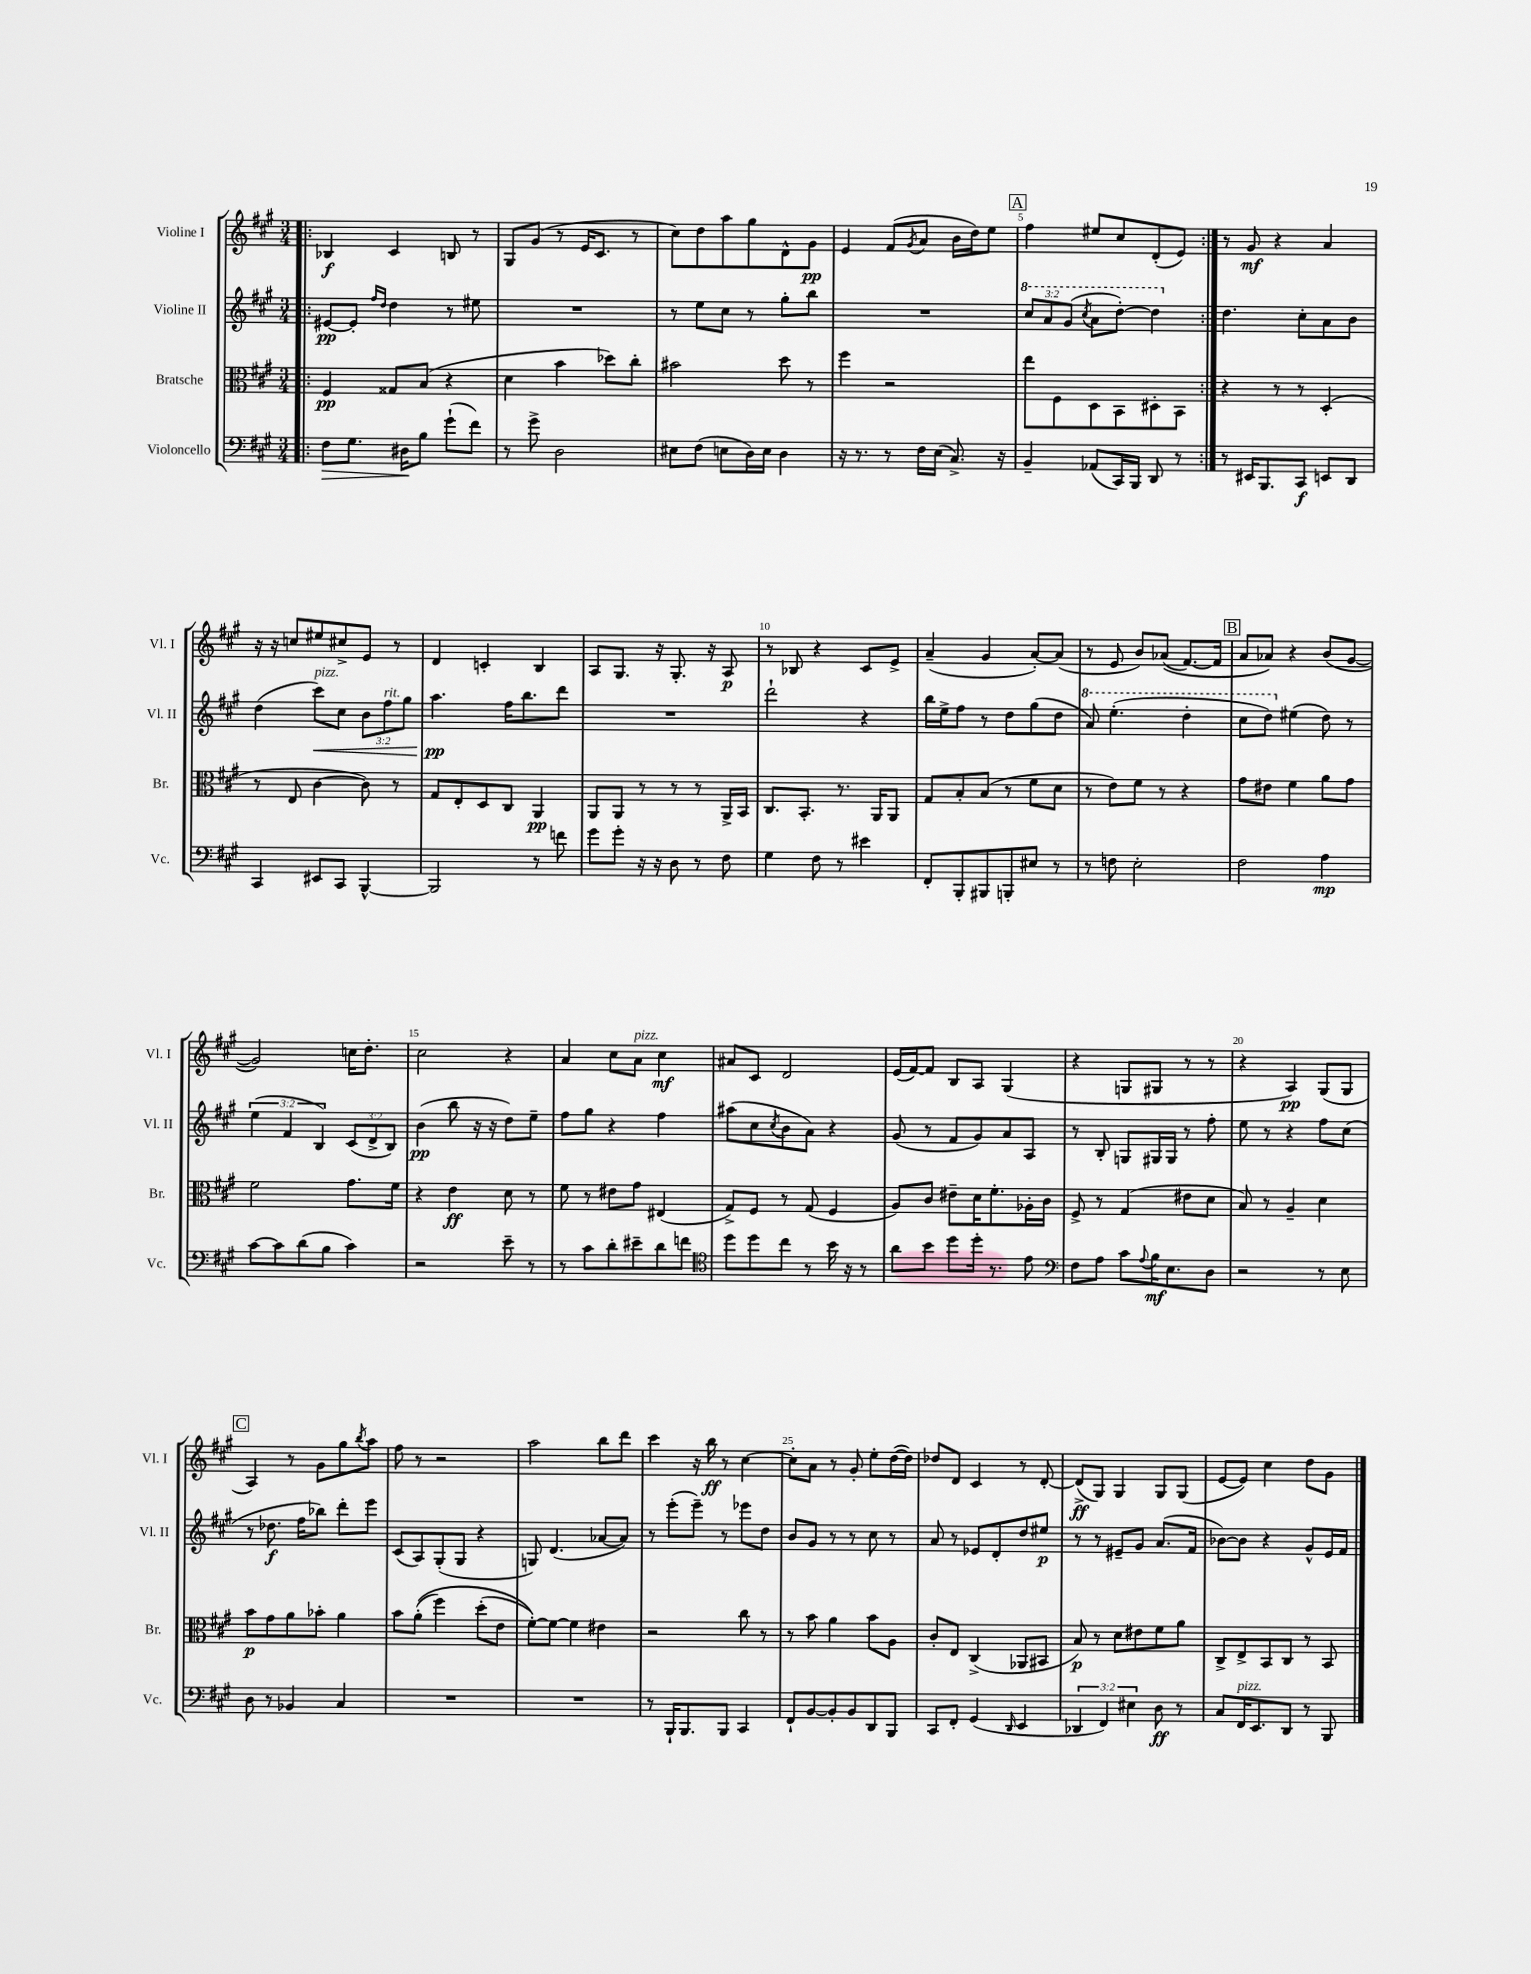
<<
\new StaffGroup <<
\new Staff = "s0" \with { instrumentName = "Violine I" shortInstrumentName = "Vl. I" } {
    \clef treble \key a \major \numericTimeSignature \time 3/4
    \repeat volta 2 { \bar ".|:" bes4\f cis'4 b8 r8 |
    gis8 gis'8( r8 e'16 cis'8. r8 |
    cis''8) d''8 a''8 gis''8 d'8-^ gis'8\pp |
    e'4 fis'8( \acciaccatura { gis'8 } a'8 b'16 d''16) e''8 |
    \mark \markup { \box "A" } fis''4 eis''8 cis''8 d'8-.( e'8) | }
    r8 gis'8\mf r4 a'4 |
    r16 r16 c''8 eis''8 cis''8-> e'8 r8 |
    d'4 c'4-. b4 |
    a8 gis8. r16 gis8.-. r16 a8\p |
    r8 bes8 r4 cis'8 e'8-> |
    a'4--( gis'4 a'8~-.) a'8( |
    r8 e'8 b'8) aes'8(\( fis'8.~) fis'16 |
    \mark \markup { \box "B" } a'8 aes'8\) r4 b'8( gis'8~ |
    gis'2) c''16 d''8.-. |
    cis''2 r4 |
    a'4 cis''8 a'8^\markup { \italic "pizz." } cis''4\mf |
    ais'8 cis'8 d'2 |
    e'16( fis'16~) fis'8 b8 a8 gis4( |
    r4 g8 gis8 r8 r8 |
    r4 a4\pp) gis8( gis8 |
    \mark \markup { \box "C" } a4) r8 gis'8 gis''8 \acciaccatura { b''8 } a''8 |
    fis''8 r8 r2 |
    a''2 b''8 d'''8 |
    cis'''4 r16 b''16\ff r8 cis''4~ |
    cis''8-. a'8 r8 gis'8-. e''8-. d''16~( d''16) |
    des''8 d'8 cis'4 r8 d'8~-. |
    d'8->\ff( gis8) gis4 gis8 gis8( |
    e'8~ e'8) cis''4 d''8 gis'8 \bar "|." |
}
\new Staff = "s1" \with { instrumentName = "Violine II" shortInstrumentName = "Vl. II" } {
    \clef treble \key a \major \numericTimeSignature \time 3/4 \override Staff.TupletNumber.text = #tuplet-number::calc-fraction-text
    \repeat volta 2 { \bar ".|:" eis'8~\pp eis'8-. \grace { fis''16 d''16 } d''4 r8 eis''8 |
    R2. |
    r8 e''8 cis''8 r8 gis''8-. b''8 |
    R2. |
    \mark \markup { \box "A" } \tuplet 3/2 { \ottava #1 cis'''8 a''8 gis''8( } \acciaccatura { cis'''8 } a''8 d'''8~-.) d'''4 \ottava #0 | }
    d''4. cis''8-. a'8 b'8 |
    d''4( cis'''8\<^\markup { \italic "pizz." }) cis''8 \tuplet 3/2 { b'8 fis''8^\markup { \italic "rit." } gis''8 } |
    a''4.\pp\! fis''16 b''8. d'''8 |
    R2. |
    d'''2-! r4 |
    b''16 e''16-> fis''8 r8 d''8 gis''8( d''8 |
    \ottava #1 a''8) e'''4.-.( d'''4-. |
    \mark \markup { \box "B" } cis'''8 d'''8) \ottava #0 eis''4( d''8) r8 |
    \tuplet 3/2 { e''4( fis'4 b4) } \tuplet 3/2 { cis'8( d'8-> b8) } |
    b'4\pp( b''8 r16 r16 d''8) e''8-- |
    fis''8 gis''8 r4 fis''4 |
    ais''8( cis''8 \acciaccatura { cis''8 } b'8 a'8) r4 |
    gis'8( r8 fis'8 gis'8) a'8 a8 |
    r8 b8-. g8 gis16 gis16 r8 fis''8-. |
    e''8 r8 r4 fis''8 cis''8( |
    \mark \markup { \box "C" } r8 des''8.\f fis''16 bes''8) d'''8-. e'''8 |
    cis'8( a8) gis8-.( gis8 r4 |
    g8) d'4.( aes'8~ aes'8) |
    r8 e'''8-.( e'''8--) r8 ees'''8 d''8 |
    b'8 gis'8 r8 r8 cis''8 r8 |
    a'8 r8 ees'8 d'8-. d''8 eis''8\p |
    r8 r8 eis'8-- gis'8 a'8.( fis'16 |
    bes'8~) bes'8 r4 gis'8-^ e'16 fis'16 \bar "|." |
}
\new Staff = "s2" \with { instrumentName = "Bratsche" shortInstrumentName = "Br." } {
    \clef alto \key a \major \numericTimeSignature \time 3/4
    \repeat volta 2 { \bar ".|:" fis4\pp gisis8 b8( r4 |
    d'4 b'4 des''8) cis''8-. |
    bis'2 d''8 r8 |
    fis''4 r2 |
    \mark \markup { \box "A" } e''8 fis8 d8 b,8 dis8-. b,8 | }
    r4 r8 r8 d4-.( |
    r8 e8 cis'4~ cis'8) r8 |
    gis8 e8-. d8 cis8 a,4\pp |
    a,8 a,8 r8 r8 r8 a,16-> b,16 |
    cis8. b,8.-. r8. a,16 a,8 |
    gis8 b8-. b8( r8 fis'8 d'8 |
    r8 e'8) fis'8 r8 r4 |
    \mark \markup { \box "B" } gis'8 eis'8 fis'4 a'8 gis'8 |
    fis'2 gis'8. fis'16 |
    r4 e'4\ff d'8 r8 |
    fis'8 r8 eis'8 gis'8 eis4( |
    gis8->) fis8 r8 gis8( fis4 |
    a8) cis'8 eis'8-- d'16 fis'8.-. aes16-. cis'16 |
    fis8-> r8 gis4( eis'8 d'8 |
    b8) r8 a4-- d'4 |
    \mark \markup { \box "C" } b'8\p gis'8 a'8 bes'8-. a'4 |
    b'8 a'8-.(\( fis''4) d''8-.( e'8 |
    fis'8~-.)\) fis'8~ fis'4 eis'4 |
    r2 cis''8 r8 |
    r8 b'8 a'4 b'8 a8 |
    cis'8-. e8 cis4->( aes,8 bis,8 |
    b8\p) r8 d'8 eis'8 fis'8 a'8 |
    cis8-> e8-> b,8 cis8 r8 b,8 \bar "|." |
}
\new Staff = "s3" \with { instrumentName = "Violoncello" shortInstrumentName = "Vc." } {
    \clef bass \key a \major \numericTimeSignature \time 3/4 \override Staff.TupletNumber.text = #tuplet-number::calc-fraction-text
    \repeat volta 2 { \bar ".|:" fis8\> gis8. dis16\! b8 gis'8-!( fis'8) |
    r8 gis'8-> d2 |
    eis8 fis8( e8 d16) e16 d4 |
    r16 r8. r8 fis16 e16( cis8.->) r16 |
    \mark \markup { \box "A" } b,4-- aes,8( cis,16) b,,16 d,8 r8 | }
    r8 eis,16 b,,8. cis,8\f e,8 d,8 |
    cis,4 eis,8 cis,8 b,,4~-^ |
    b,,2 r8 f'8 |
    gis'8 gis'8-. r16 r16 d8 r8 fis8 |
    gis4 fis8 r8 eis'4 |
    fis,8-. b,,8-. bis,,8 b,,8-. eis8 r8 |
    r8 f8 e2-. |
    \mark \markup { \box "B" } fis2 a4\mp |
    cis'8~ cis'8 d'8( b8 cis'4) |
    r2 e'8-- r8 |
    r8 cis'8 d'8-. eis'8-- d'8 f'8 |
    \clef tenor d''8 d''8 cis''8 r8 b'16 r16 r8 |
    a'8 b'8 d''8 d''16-. r8. e'8 |
    \clef bass fis8 a8 cis'8 \appoggiatura { a8 } b16\mf e8. d8 |
    r2 r8 e8 |
    \mark \markup { \box "C" } d8 r8 bes,4 cis4 |
    R2. |
    R2. |
    r8 b,,16-! b,,8. b,,8 cis,4 |
    fis,8-! b,8~ b,8-. b,8 d,8 b,,8 |
    cis,8 fis,8-. gis,4( \grace { d,16 } e,4 |
    \tuplet 3/2 { des,4 fis,4) eis4 } d8\ff r8 |
    cis8 fis,16^\markup { \italic "pizz." } e,8. d,8 r8 b,,8 \bar "|." |
}
>>
>>
\layout { \context { \Score \override BarNumber.break-visibility = ##(#f #t #t) barNumberVisibility = #(every-nth-bar-number-visible 5) } }
